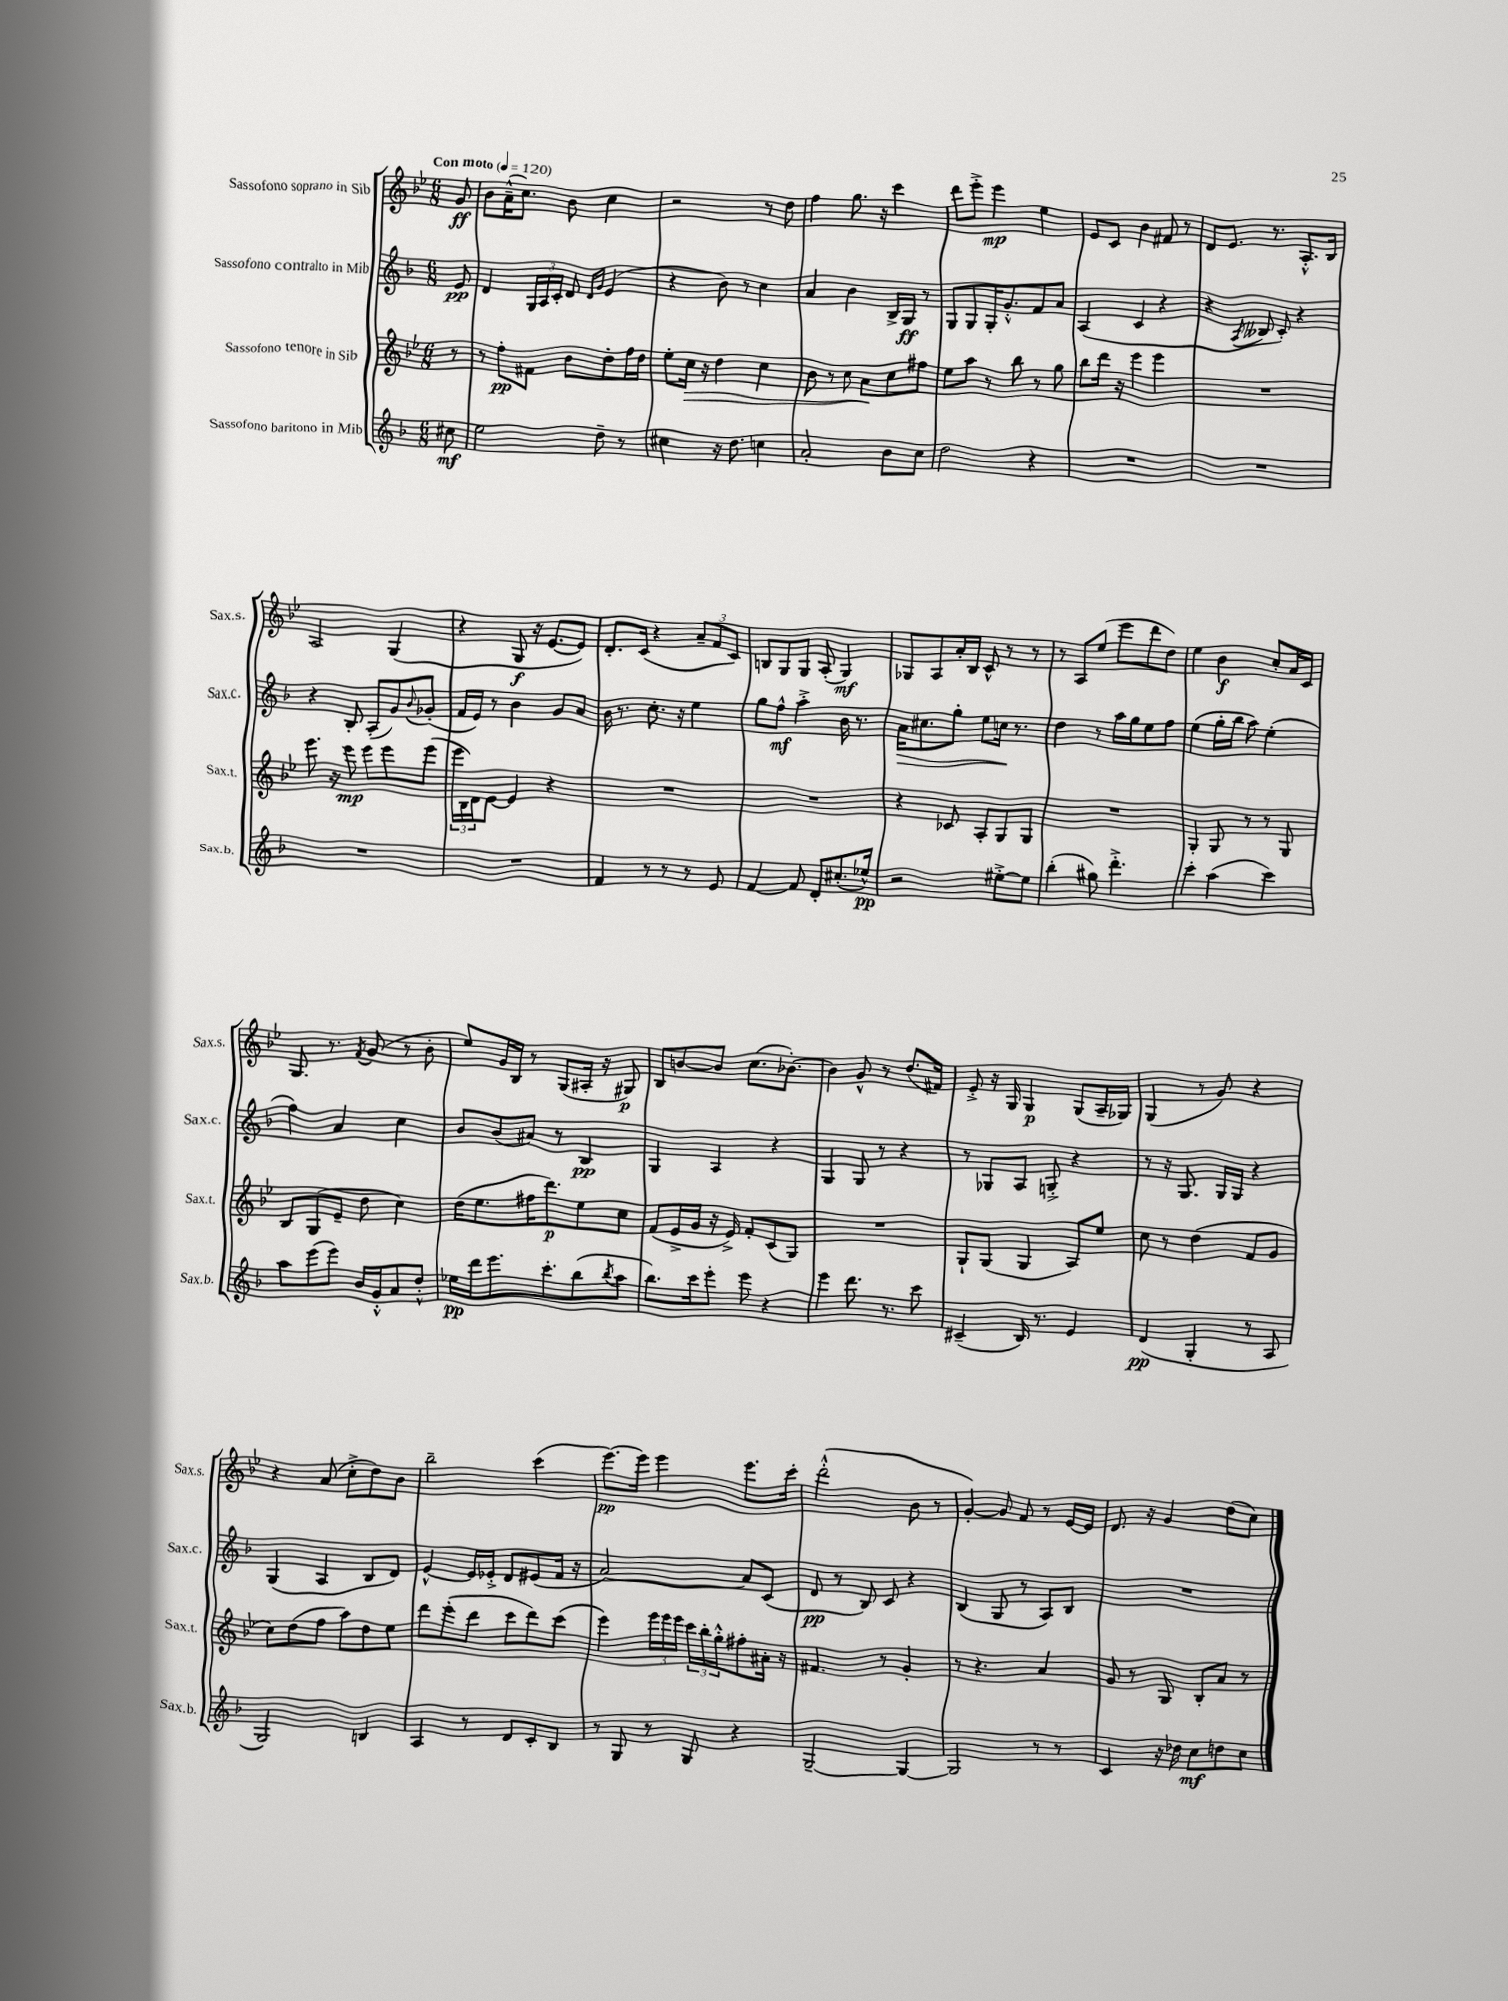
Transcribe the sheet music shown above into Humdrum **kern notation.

**kern	**dynam	**kern	**dynam	**kern	**dynam	**kern	**dynam
*part4	*part4	*part3	*part3	*part2	*part2	*part1	*part1
*staff4	*staff4	*staff3	*staff3	*staff2	*staff2	*staff1	*staff1
*I"Sassofono baritono in Mib	*	*I"Sassofono tenore in Sib	*	*I"Sassofono contralto in Mib	*	*I"Sassofono soprano in Sib	*
*I'Sax.b.	*	*I'Sax.t.	*	*I'Sax.c.	*	*I'Sax.s.	*
*clefG2	*	*clefG2	*	*clefG2	*	*clefG2	*
*k[b-]	*	*k[b-e-]	*	*k[b-]	*	*k[b-e-]	*
*M6/8	*	*M6/8	*	*M6/8	*	*M6/8	*
*MM120	*	*MM120	*	*MM120	*	*MM120	*
=	=	=	=	=	=	=	=
!	!	!	!	!	!	!LO:TX:a:B:t=Con moto	!
8cc#X\	mf	8r	.	8e/	pp	8g/	ff
=1	=1	=1	=1	=1	=1	=1	=1
2ee\	.	8r	.	4d/	.	8b-\L	.
.	.	8ff'\L	pp	.	.	(16a~^^\K	.
.	.	.	.	.	.	8.cc\J)	.
.	.	8f#X\J	.	24G/LL	.	.	.
.	.	.	.	24A/	.	.	.
.	.	.	.	24c'/JJ	.	.	.
.	.	8b-\L	.	8d/	.	8b-\	.
.	.	.	.	16qqd/LL	.	.	.
.	.	.	.	16qqg/JJ	.	.	.
8dd~\	.	8dd'\	.	(4e/	.	4cc\	.
8r	.	16ff\L	.	.	.	.	.
.	.	16dd\JJ	.	.	.	.	.
=2	=2	=2	=2	=2	=2	=2	=2
4cc#X\	.	8ee-'\L	.	4r	.	2r	.
!	!	!	!LO:HP:b	!	!	!	!
.	.	16cc\Jk	>	.	.	.	.
.	.	16r	.	.	.	.	.
16r	.	4dd\	.	8b-\)	.	.	.
8.dd\	.	.	.	.	.	.	.
.	.	.	.	8r	.	.	.
4ccn\	.	4cc\	.	4cc\	.	8r	.
.	.	.	.	.	.	8dd\	.
=3	=3	=3	=3	=3	=3	=3	=3
2a'/	.	8b-\	.	4a/	.	4ff\	.
.	.	8r	.	.	.	.	.
.	.	8cc\	.	4b-\	.	8.gg\	.
.	.	8a\L	.	.	.	.	.
.	.	.	.	.	.	16r	.
8b-\L	.	8cc\	]	16B-^/LL	.	4ccc\	.
.	.	.	.	16G/JJ	ff	.	.
8cc\J	.	8ff#X\J	.	8r	.	.	.
=4	=4	=4	=4	=4	=4	=4	=4
2dd\	.	8ee-\L	.	8G/L	.	8ddd\L	.
.	.	8aa\J	.	8G/	.	8eee-'^\J	.
.	.	8r	.	16G'/K	.	4eee-\	mp
.	.	.	.	8.g'^^/	.	.	.
.	.	8bb-\	.	.	.	.	.
4r	.	8r	.	8f/	.	4ee-\	.
.	.	8gg\	.	8a/J	.	.	.
=5	=5	=5	=5	=5	=5	=5	=5
2.r	.	8bb-\L	.	(4A/	.	8e-/L	.
.	.	16ddd\Jk	.	.	.	8c/J	.
.	.	16r	.	.	.	.	.
.	.	4eee-\	.	4c/	.	4b-\	.
.	.	4eee-\	.	4r	.	8f#X/	.
.	.	.	.	.	.	8r	.
=6	=6	=6	=6	=6	=6	=6	=6
2.r	.	2.r	.	4r	.	8d/L	.
.	.	.	.	.	.	8.e-/J	.
.	.	.	.	8qA/	.	.	.
.	.	.	.	8B--X/	.	.	.
.	.	.	.	.	.	8.r	.
.	.	.	.	8c'/)	.	.	.
.	.	.	.	4r	.	8.A'^^/L	.
.	.	.	.	.	.	16B-/Jk	.
!!LO:LB:g=z
=7	=7	=7	=7	=7	=7	=7	=7
2.r	.	8.eee-\	.	4r	.	2A/	.
.	.	16r	.	.	.	.	.
.	.	8eee-\	mp	8B-'/	.	.	.
.	.	8eee-\L	.	(8A'/L	.	.	.
.	.	8eee-\	.	8g/)	.	(4G/	.
.	.	.	.	8qqb-/	.	.	.
.	.	(8eee-\J	.	(8g-X'/J	.	.	.
=8	=8	=8	=8	=8	=8	=8	=8
2.r	.	24eee-\LL	.	16f/LL	.	4r	.
.	.	24B-\)	.	.	.	.	.
.	.	.	.	16e/JJ)	.	.	.
.	.	24d\J	.	.	.	.	.
.	.	[8e-\J	.	8r	.	.	.
.	.	4e-/]	.	4b-\	.	8G/	f
.	.	.	.	.	.	16r	.
.	.	.	.	.	.	[8.e-/L	.
.	.	4r	.	8g/L	.	.	.
.	.	.	.	8a/J	.	8e-/J])	.
=9	=9	=9	=9	=9	=9	=9	=9
4f/	.	2.r	.	16b-\	.	8.d'/L	.
.	.	.	.	8.r	.	.	.
.	.	.	.	.	.	(16c/Jk	.
8r	.	.	.	8.cc'\	.	4r	.
8r	.	.	.	.	.	.	.
.	.	.	.	16r	.	.	.
8r	.	.	.	4ee\	.	12a~/L	.
.	.	.	.	.	.	12f/	.
8e/	.	.	.	.	.	.	.
.	.	.	.	.	.	12c/J)	.
=10	=10	=10	=10	=10	=10	=10	=10
[4f/	.	2.r	.	8gg\L	.	8Bn/L	.
.	.	.	.	8ff^^\J	mf	8G/	.
8f/]	.	.	.	4aa'^\	.	8G/J	.
8d'/L	.	.	.	.	.	(8A'/	.
(8.cc#X'/	.	.	.	16b-\	.	4G/)	mf
.	.	.	.	8.r	.	.	.
16ee-X^^/Jk)	pp	.	.	.	.	.	.
=11	=11	=11	=11	=11	=11	=11	=11
!	!	!	!	!	!LO:HP:b	!	!
2r	.	4r	.	16a\KL	>	8G-X/L	.
.	.	.	.	8.cc#X\	.	.	.
.	.	.	.	.	.	8A/	.
.	.	8c-X/	.	8gg'\J	.	16a'/L	.
.	.	.	.	.	.	16B-/JJ	.
.	.	8A'/L	.	8ee\L	.	8c^^/	.
[8ee#X'^\L	.	8G/	.	16ccn\Jk	.	8r	.
.	.	.	.	8.r	]	.	.
8ee#\J]	.	8G/J	.	.	.	8r	.
=12	=12	=12	=12	=12	=12	=12	=12
(4bb-'\	.	2.r	.	4dd\	.	8r	.
.	.	.	.	.	.	8A/L	.
8gg#X\)	.	.	.	8r	.	(8ee-/J	.
4.ddd'^\	.	.	.	16aa\LL	.	8eee-\L	.
.	.	.	.	16gg\J	.	.	.
.	.	.	.	8ee\	.	8ddd\	.
.	.	.	.	8ff\J	.	8dd\J)	.
=13	=13	=13	=13	=13	=13	=13	=13
4ccc'\	.	4G'/	.	(4ee\	.	4ee-\	.
(4aa\	.	8G/	.	16gg'\LL	.	4b-\	f
.	.	.	.	16bb-\JJ	.	.	.
.	.	8r	.	8aa\)	.	.	.
4ccc\)	.	8r	.	(4ee'\	.	8cc'/L	.
.	.	8G/	.	.	.	16a/L	.
.	.	.	.	.	.	16c/JJ	.
!!LO:LB:g=z
=14	=14	=14	=14	=14	=14	=14	=14
8aa\L	.	8B-/L	.	4ff\)	.	8.G/	.
(8eee\	.	(8G/	.	.	.	.	.
.	.	.	.	.	.	8.r	.
8eee\J)	.	8e-~/J	.	4a/	.	.	.
.	.	.	.	.	.	8qf/	.
16b-/LL	.	8dd\	.	.	.	(8g/	.
16g'^^/J	.	.	.	.	.	.	.
8a/	.	4cc\)	.	4cc\	.	8r	.
8dd'^^/J	.	.	.	.	.	8b-'\	.
=15	=15	=15	=15	=15	=15	=15	=15
16ee-X\LL	pp	(16dd\KL	.	8b-/L	.	8ee-/L)	.
16ddd\J	.	8.ee-\	.	.	.	.	.
8.eee\	.	.	.	(8b-/	.	16g/L	.
.	.	.	.	.	.	16B-/JJ	.
.	.	16ff#X\K	.	8a#X/J)	.	8r	.
8.ccc'\	.	8.ddd\)	p	.	.	.	.
.	.	.	.	8r	.	(8G/L	.
(8bb-\	.	8ee-\	.	4B-/	pp	16A#X'/Jk	.
.	.	.	.	.	.	16r	.
8qbb-/	.	.	.	.	.	.	.
8aa\J	.	8cc\J	.	.	.	8G#X/)	p
=16	=16	=16	=16	=16	=16	=16	=16
8.bb-\L)	.	(8f/L	.	4G/	.	8B-/L	.
.	.	16e-^/L	.	.	.	[8bn/	.
16ccc\k	.	16g/JJ	.	.	.	.	.
8eee'\J	.	16r	.	4A/	.	8b/J]	.
.	.	16e-^/)	.	.	.	.	.
8eee\	.	8f'/L	.	.	.	(8.cc\L	.
4r	.	(8c/	.	4r	.	.	.
.	.	.	.	.	.	[8.b-X'\J)	.
.	.	8G/J)	.	.	.	.	.
=17	=17	=17	=17	=17	=17	=17	=17
4eee\	.	2.r	.	4G/	.	4b-\]	.
8.ddd\	.	.	.	8G/	.	8g^^/	.
.	.	.	.	8r	.	8r	.
8.r	.	.	.	.	.	.	.
.	.	.	.	4r	.	(8.dd/L	.
8ccc\	.	.	.	.	.	.	.
.	.	.	.	.	.	16f#X/Jk)	.
=18	=18	=18	=18	=18	=18	=18	=18
(4c#X~/	.	8G`/L	.	8r	.	8e-'^/	.
.	.	(8G/J	.	8G-X/L	.	16r	.
.	.	.	.	.	.	16G/	.
16B-/)	.	4G/	.	8A/J	.	4G/	p
8.r	.	.	.	.	.	.	.
.	.	.	.	8Gn'^/	.	.	.
4e/	.	8A/L)	.	4r	.	(8G/L	.
.	.	8ee-/J	.	.	.	16A~/L	.
.	.	.	.	.	.	16G-X/JJ)	.
=19	=19	=19	=19	=19	=19	=19	=19
(4d/	pp	8cc\	.	8r	.	(4G/	.
.	.	8r	.	16r	.	.	.
.	.	.	.	8.G/	.	.	.
4G'/	.	(4dd\	.	.	.	8r	.
.	.	.	.	16G/LL	.	8g/)	.
.	.	.	.	16G/JJ	.	.	.
8r	.	8f/L	.	4r	.	4r	.
8A/	.	8g/J	.	.	.	.	.
!!LO:LB:g=z
=20	=20	=20	=20	=20	=20	=20	=20
2G/)	.	8cc\L)	.	(4G/	.	4r	.
.	.	(8dd\	.	.	.	.	.
.	.	8ff\J	.	4A/	.	(8a/	.
.	.	8aa\L)	.	.	.	8cc'^\L	.
4Bn/	.	8dd\	.	8B-/L	.	8dd\)	.
.	.	8ee-\J	.	8d/J)	.	8b-\J	.
=21	=21	=21	=21	=21	=21	=21	=21
4A/	.	8ddd\L	.	[4e^^/	.	2bb-~\	.
.	.	(8eee-'\	.	.	.	.	.
8r	.	8ddd\J	.	16e/LL]	.	.	.
.	.	.	.	16e-X'^/JJ	.	.	.
8d/L	.	8ccc\L	.	8d/L	.	.	.
8c'/	.	8ddd\)	.	(8e#X/	.	(4ccc\	.
8B-/J	.	(8ccc\J	.	16f/Jk	.	.	.
.	.	.	.	16r	.	.	.
=22	=22	=22	=22	=22	=22	=22	=22
8r	.	4eee-\)	.	[2a/)	.	[8.eee-\L)	pp
8G/	.	.	.	.	.	.	.
.	.	.	.	.	.	16eee-\Jk]	.
8r	.	24eee-\LL	.	.	.	4eee-\	.
.	.	24eee-\	.	.	.	.	.
.	.	24eee-\JJ	.	.	.	.	.
8G/	.	24ccc\LL	.	.	.	.	.
.	.	24bb-'\	.	.	.	.	.
.	.	24gg'^^\J	.	.	.	.	.
4r	.	8ff#X'\	.	8a/L]	.	8.eee-\L	.
.	.	16a#X'\Jk	.	(8c/J	.	.	.
.	.	16r	.	.	.	16ccc'\Jk	.
=23	=23	=23	=23	=23	=23	=23	=23
[2G~/	.	4.f#X/	.	8d/	pp	(2ddd'^^\	.
.	.	.	.	8r	.	.	.
.	.	.	.	8B-/)	.	.	.
.	.	8r	.	8c/	.	.	.
4G/_	.	4g'/	.	4r	.	8b-\	.
.	.	.	.	.	.	8r	.
=24	=24	=24	=24	=24	=24	=24	=24
2G/]	.	8r	.	(4B-/	.	[4g'/)	.
.	.	4.r	.	.	.	.	.
.	.	.	.	8G/	.	8g/]	.
.	.	.	.	8r	.	8f/	.
8r	.	4a/	.	8A/L)	.	8r	.
8r	.	.	.	8B-/J	.	[16e-/LL	.
.	.	.	.	.	.	16e-/JJ]	.
=25	=25	=25	=25	=25	=25	=25	=25
4c/	.	8g/	.	2.r	.	8.d/	.
.	.	8r	.	.	.	.	.
.	.	.	.	.	.	16r	.
16r	.	8G/	.	.	.	4g/	.
16dd-X\	.	.	.	.	.	.	.
8cc\L	mf	8B-'/L	.	.	.	.	.
8ddn\	.	8a/J	.	.	.	(8dd\L	.
8cc\J	.	8r	.	.	.	8cc\J)	.
==	==	==	==	==	==	==	==
*-	*-	*-	*-	*-	*-	*-	*-
